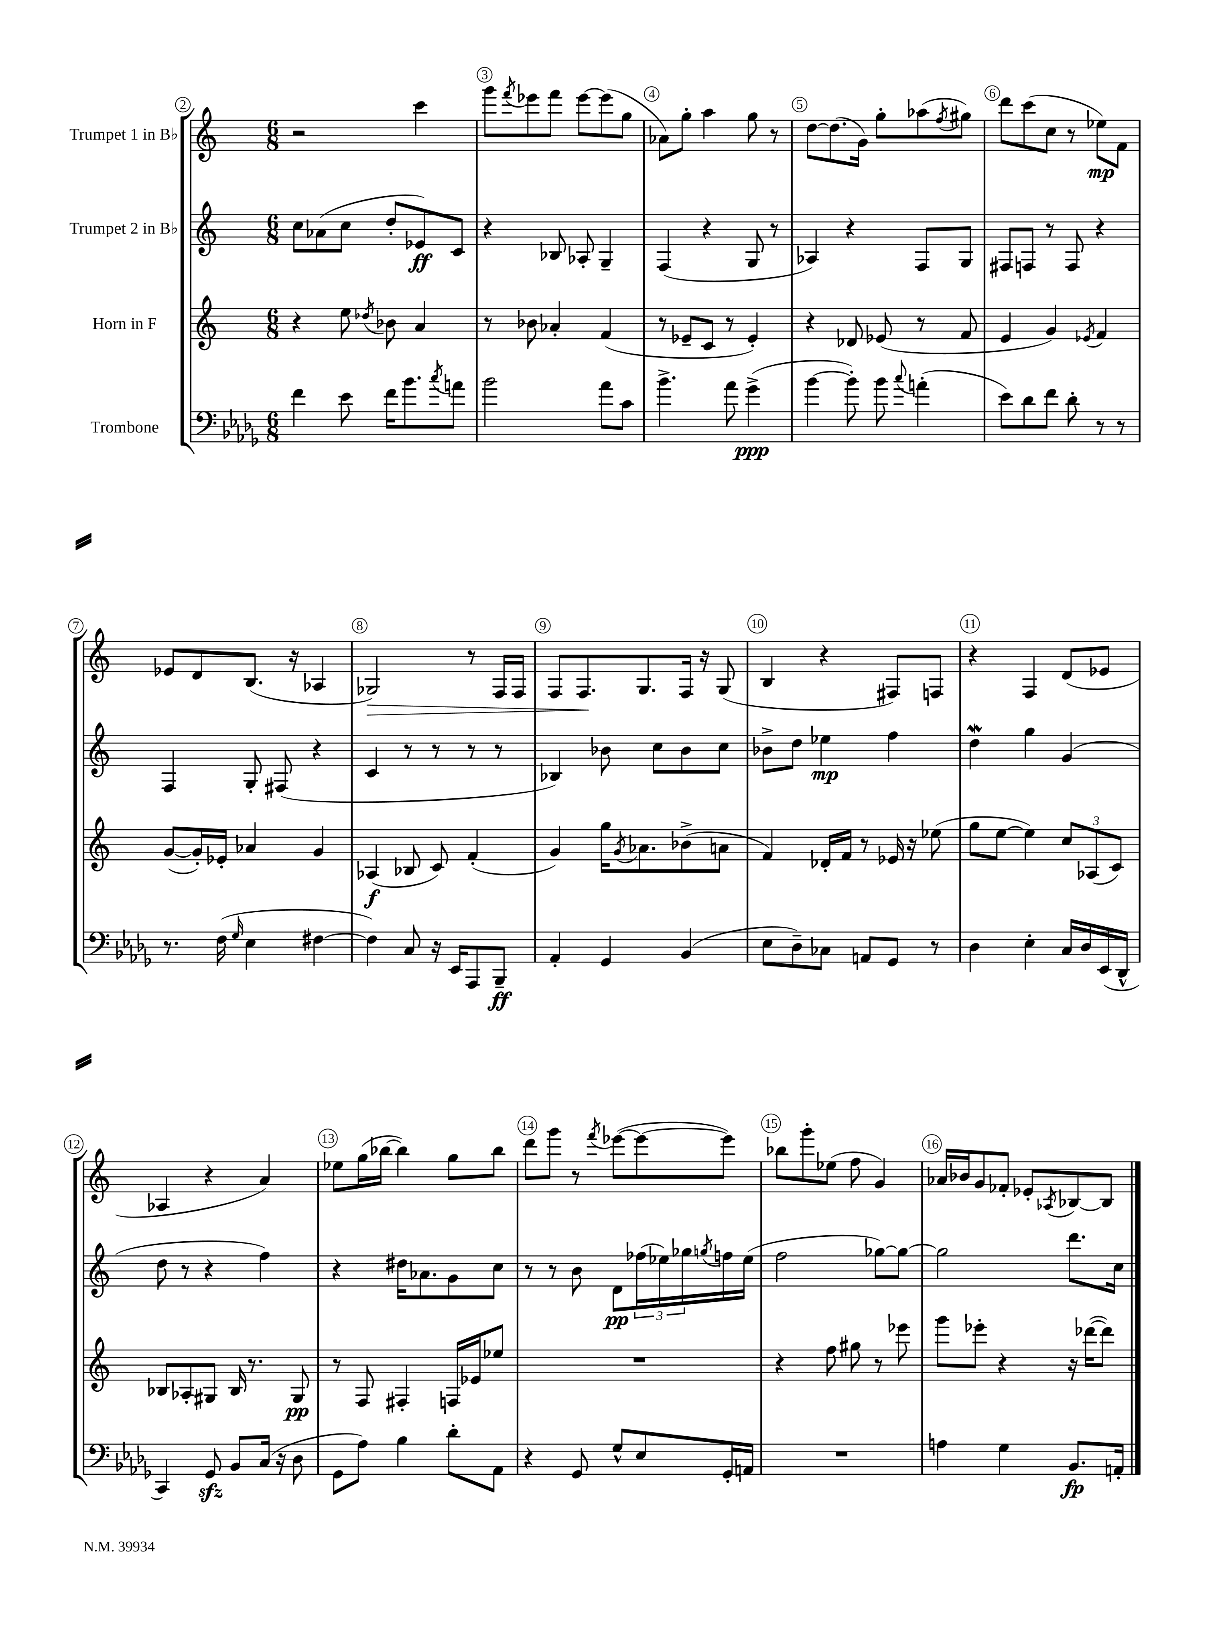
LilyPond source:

<<
\new StaffGroup <<
\new Staff = "s0" \with { instrumentName = "Trumpet 1 in Bb" } {
    \clef treble \key c \major \numericTimeSignature \time 6/8
    r2 c'''4 |
    g'''8 \acciaccatura { f'''8 } ees'''8 f'''8 ees'''8~ ees'''8( g''8 |
    aes'8) g''8-. a''4 g''8 r8 |
    d''8~ d''8.( g'16) g''8-. aes''8( \acciaccatura { f''8 } gis''8) |
    d'''8 c'''8( c''8 r8 ees''8\mp) f'8 |
    ees'8 d'8 b8.( r16 aes4 |
    ges2\>) r8 f16 f16 |
    f8 f8.\! g8. f16 r16 g8( |
    b4 r4 fis8) f8 |
    r4 f4 d'8( ees'8 |
    aes4 r4 a'4) |
    ees''8 g''16( bes''16~ bes''4) g''8 bes''8 |
    d'''8 g'''8 r8 \acciaccatura { f'''8 } ees'''8~( ees'''8~ ees'''8) |
    bes''8 g'''8-. ees''8( f''8 g'4) |
    aes'16 bes'16 g'8 fes'8-. ees'8-. \acciaccatura { aes8 } bes8~ bes8 \bar "|." |
}
\new Staff = "s1" \with { instrumentName = "Trumpet 2 in Bb" } {
    \clef treble \key c \major \numericTimeSignature \time 6/8
    c''8 aes'8( c''8 d''8-. ees'8\ff) c'8 |
    r4 bes8 aes8-. g4-- |
    f4( r4 g8 r8 |
    aes4) r4 f8 g8 |
    fis8 f8 r8 f8 r4 |
    f4 g8-. fis8( r4 |
    c'4 r8 r8 r8 r8 |
    bes4) bes'8 c''8 bes'8 c''8 |
    bes'8-> d''8 ees''4\mp f''4 |
    d''4\mordent g''4 g'4( |
    d''8 r8 r4 f''4) |
    r4 dis''16 aes'8. g'8 c''8 |
    r8 r8 b'8 d'8\pp \tuplet 3/2 { fes''16( ees''16) ges''16 } \acciaccatura { g''8 } f''16 ees''16( |
    f''2 ges''8~) ges''8~ |
    ges''2 d'''8. c''16 \bar "|." |
}
\new Staff = "s2" \with { instrumentName = "Horn in F" } {
    \clef treble \key c \major \numericTimeSignature \time 6/8
    r4 e''8 \acciaccatura { des''8 } bes'8 a'4 |
    r8 bes'8 aes'4-. f'4( |
    r8 ees'8-- c'8 r8 ees'4-.) |
    r4 des'8 ees'8( r8 f'8 |
    e'4 g'4) \acciaccatura { ees'8 } f'4 |
    g'8~( g'16-.) ees'16-. aes'4 g'4 |
    aes4\f( bes8 c'8) f'4-.( |
    g'4) g''16 \acciaccatura { g'8 } aes'8. bes'8->( a'8 |
    f'4) des'16-. f'16 r8 ees'16 r16 ees''8( |
    g''8 e''8~ e''4) \tuplet 3/2 { c''8 aes8( c'8) } |
    bes8 aes8-. gis8 bes16 r8. gis8\pp |
    r8 f8 fis4-. f16 ees'16 ees''8 |
    R2. |
    r4 f''8 gis''8 r8 ees'''8 |
    g'''8 ees'''8-. r4 r16 des'''16~( des'''8) \bar "|." |
}
\new Staff = "s3" \with { instrumentName = "Trombone" } {
    \clef bass \key des \major \numericTimeSignature \time 6/8
    f'4 ees'8 f'16 bes'8. \acciaccatura { c''8 } a'8 |
    bes'2 aes'8 c'8 |
    bes'4.-> aes'8 ges'4->\ppp( |
    bes'4~ bes'8-.) bes'8 \appoggiatura { c''8 } a'4-.( |
    ees'8) des'8 f'8 des'8-. r8 r8 |
    r8. f16( \grace { ges16 } ees4 fis4~ |
    fis4) c8 r16 ees,16 aes,,8 bes,,8--\ff |
    aes,4-. ges,4 bes,4( |
    ees8 des8--) ces8 a,8 ges,8 r8 |
    des4 ees4-. c16 des16 ees,16( des,16-^ |
    c,4) ges,8\sfz bes,8 c16( r16 des8 |
    ges,8 aes8) bes4 des'8-. aes,8 |
    r4 ges,8 ges8-^ ees8 ges,16-. a,16 |
    R2. |
    a4 ges4 bes,8.\fp a,16-. \bar "|." |
}
>>
>>
\layout { \context { \Score currentBarNumber = #2 \override BarNumber.break-visibility = ##(#f #t #t) barNumberVisibility = #all-bar-numbers-visible \override BarNumber.stencil = #(make-stencil-circler 0.1 0.3 ly:text-interface::print) } }
